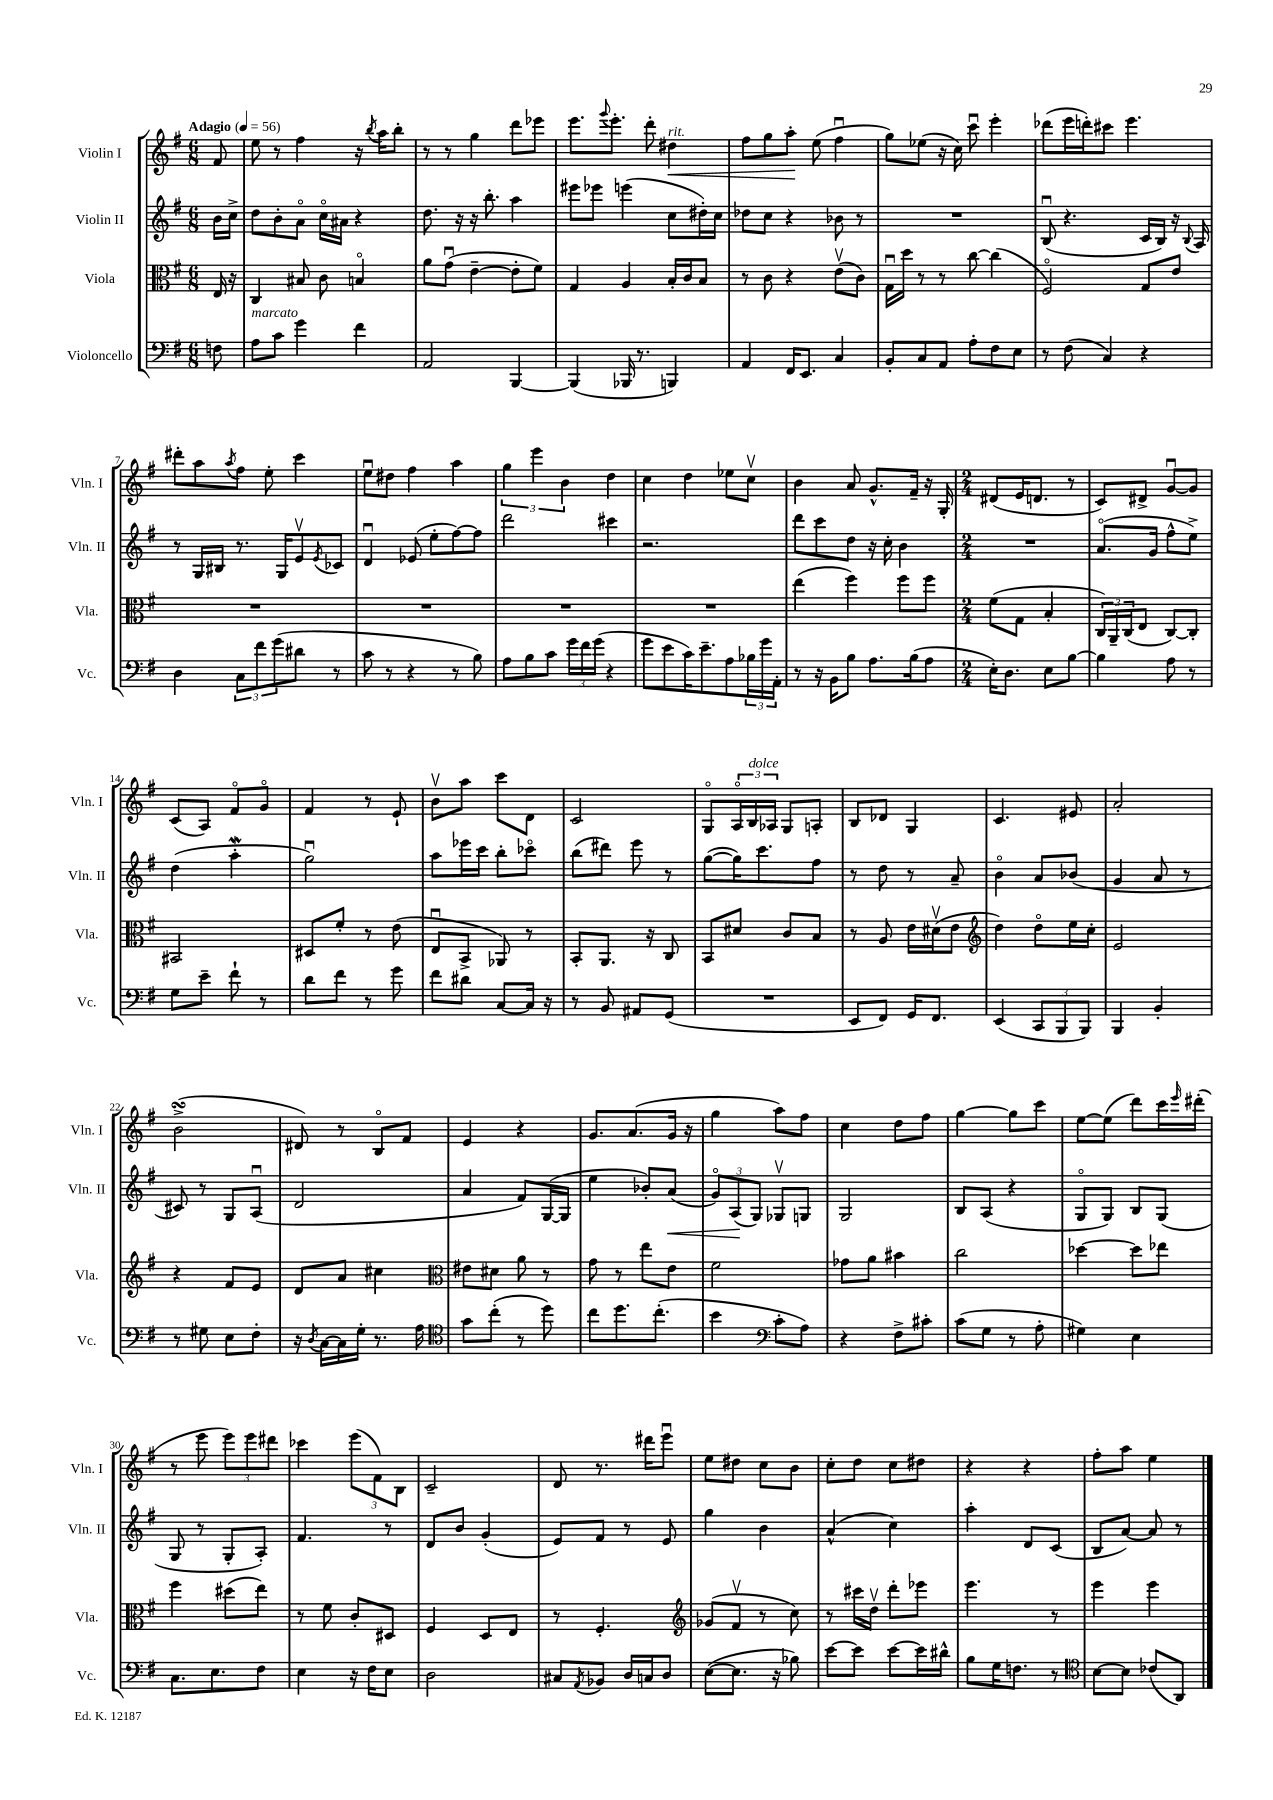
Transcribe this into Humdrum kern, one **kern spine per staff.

**kern	**kern	**kern	**dynam	**kern	**dynam
*part4	*part3	*part2	*part2	*part1	*part1
*staff4	*staff3	*staff2	*staff2	*staff1	*staff1
*I"Violoncello	*I"Viola	*I"Violin II	*	*I"Violin I	*
*I'Vc.	*I'Vla.	*I'Vln. II	*	*I'Vln. I	*
*clefF4	*clefC3	*clefG2	*	*clefG2	*
*k[f#]	*k[f#]	*k[f#]	*	*k[f#]	*
*M6/8	*M6/8	*M6/8	*	*M6/8	*
*MM56	*MM56	*MM56	*	*MM56	*
=	=	=	=	=	=
!	!	!	!	!LO:TX:a:B:t=Adagio	!
8Fn\	16E/	16b\LL	.	8f#/	.
.	16r	16cc^\JJ	.	.	.
=1	=1	=1	=1	=1	=1
!LO:TX:a:i:t=marcato	!	!	!	!	!
8A\L	4C/	8dd\L	.	8ee\	.
8c\J	.	8b'\	.	8r	.
4g\	8B#X/	8a\J	.	4ff#\	.
.	8c\	16cc\LL	.	.	.
.	.	16a#X\JJ	.	.	.
4f#\	4Bn/	4r	.	16r	.
.	.	.	.	8qbb/	.
.	.	.	.	16aa\KL	.
.	.	.	.	8bb'\J	.
=2	=2	=2	=2	=2	=2
2AA/	8a\L	8.dd\	.	8r	.
.	(8gu\J	.	.	8r	.
.	.	16r	.	.	.
.	[4e~\	16r	.	4gg\	.
.	.	8.bb'\	.	.	.
[4BBB/	8e'\L]	4aa\	.	8ddd\L	.
.	8f#\J)	.	.	8eee-X\J	.
=3	=3	=3	=3	=3	=3
(4BBB/]	4G/	8eee#X\L	.	8.eee\L	.
.	.	8eee-X\J	.	.	.
.	.	.	.	8qqggg/	.
.	.	.	.	8.eee'\J	.
16BBB-X/	4A/	(4eeen\	.	.	.
8.r	.	.	.	.	.
.	.	.	.	8ddd'\	.
!	!	!	!	!LO:TX:a:i:t=rit.	!
!	!	!	!	!	!LO:HP:b
4BBBn/)	16B'/LL	8cc\L	.	4dd#X\	<
.	16c/J	.	.	.	.
.	8B/J	16dd#X'\L)	.	.	.
.	.	16cc\JJ	.	.	.
=4	=4	=4	=4	=4	=4
4AA/	8r	8dd-X\L	.	8ff#\L	.
.	8c\	8cc\J	.	8gg\	.
16FF#/KL	4r	4r	.	8aa'\J	.
8.EE/J	.	.	.	.	.
.	.	.	.	(8ee\	[
4C/	(8ev\L	8b-X\	.	4ff#u\	.
.	8c\J)	8r	.	.	.
=5	=5	=5	=5	=5	=5
8BB'/L	16Gu\LL	2.r	.	8gg\L)	.
.	16dd\JJ	.	.	.	.
8C/	8r	.	.	(8ee-X\J	.
8AA/J	8r	.	.	16r	.
.	.	.	.	16cc\)	.
8A'\L	[8cc\	.	.	8cccu\	.
8F#\	(4cc\]	.	.	4eee'\	.
8E\J	.	.	.	.	.
=6	=6	=6	=6	=6	=6
8r	2F#/)	(8Bu/	.	(8ddd-X\L	.
(8F#\	.	4.r	.	16eee\L	.
.	.	.	.	16dddn'\J)	.
4C/)	.	.	.	8ccc#X\J	.
.	.	.	.	4.eee\	.
4r	8G/L	16c/LL	.	.	.
.	.	16B/JJ)	.	.	.
.	8e/J	16r	.	.	.
.	.	8qqB/	.	.	.
.	.	16A/	.	.	.
!!LO:LB:g=z
=7	=7	=7	=7	=7	=7
4D\	2.r	8r	.	8ddd#X'\L	.
.	.	16G/LL	.	8aa\	.
.	.	16B#X/JJ	.	.	.
.	.	.	.	8qaa/	.
12C\L	.	8.r	.	8ff#\J	.
12f#\	.	.	.	.	.
.	.	.	.	8ee'\	.
(12g\	.	.	.	.	.
.	.	16G/KL	.	.	.
8d#X\J	.	8ev/	.	4ccc\	.
.	.	8qe/	.	.	.
8r	.	8c-X/J	.	.	.
=8	=8	=8	=8	=8	=8
8c\	2.r	4du/	.	8eeu\L	.
8r	.	.	.	8dd#X\J	.
4r	.	(8e-X/	.	4ff#\	.
.	.	8ee'\L	.	.	.
8r	.	[8ff#\)	.	4aa\	.
8B\)	.	8ff#\J]	.	.	.
=9	=9	=9	=9	=9	=9
8A\L	2.r	2ddd\	.	6gg\	.
8B\	.	.	.	.	.
.	.	.	.	6eee\	.
8c\J	.	.	.	.	.
.	.	.	.	6b\	.
24g\LL	.	.	.	.	.
24f#\	.	.	.	.	.
(24g\JJ	.	.	.	.	.
4r	.	4ccc#X\	.	4dd\	.
=10	=10	=10	=10	=10	=10
8g\L	2.r	2.r	.	4cc\	.
8e\	.	.	.	.	.
16c\K)	.	.	.	4dd\	.
8.e~\	.	.	.	.	.
8A\	.	.	.	8ee-X\L	.
24B-X\L	.	.	.	8ccv\J	.
24g\	.	.	.	.	.
24AA'\JJ	.	.	.	.	.
=11	=11	=11	=11	=11	=11
8r	(4ee\	8ddd\L	.	4b\	.
16r	.	8ccc\	.	.	.
16BB\KL	.	.	.	.	.
8B\J	4ff#\)	8dd\J	.	8a/	.
8.A\L	.	16r	.	8.g^^/L	.
.	.	16cc'\	.	.	.
.	8ff#\L	4b\	.	.	.
(16B\k	.	.	.	16f#~/Jk	.
8A\J	8ff#\J	.	.	16r	.
.	.	.	.	16G'/	.
=12	=12	=12	=12	=12	=12
*M2/4	*M2/4	*M2/4	*	*M2/4	*
16E'\KL)	(8f#\L	2r	.	(8d#X/L	.
8.D\J	.	.	.	.	.
.	8G\J	.	.	16e/K	.
.	.	.	.	8.dn/J	.
8E\L	4B'/	.	.	.	.
[8B\J	.	.	.	8r	.
=13	=13	=13	=13	=13	=13
4B\]	24C/LL)	(8.a/L	.	8c/L)	.
.	24AA~/	.	.	.	.
.	(24C/J	.	.	.	.
.	8E/J	.	.	8d#X^/J	.
.	.	16g/Jk	.	.	.
8A\	[8C/L)	8ff#^^\L	.	[8gu/L	.
8r	8C'/J]	8ee^\J)	.	8g/J]	.
!!LO:LB:g=z
=14	=14	=14	=14	=14	=14
8G\L	2BB#X/	(4dd\	.	(8c/L	.
8e~\J	.	.	.	8A/J)	.
8f#`\	.	4aaW'\	.	8f#/L	.
8r	.	.	.	8g/J	.
=15	=15	=15	=15	=15	=15
8d\L	8D#X/L	2ggu\)	.	4f#/	.
8f#\J	8f#'/J	.	.	.	.
8r	8r	.	.	8r	.
8g\	(8e\	.	.	8e`/	.
=16	=16	=16	=16	=16	=16
8f#\L	8Eu/L	8aa\L	.	8bv\L	.
8d#X\J	8BB^/J	16eee-X\L	.	8aa\J	.
.	.	16ccc\JJ	.	.	.
[8C/L	8AA-X/)	8bb'\L	.	8ccc\L	.
16C/Jk]	8r	8ccc-X\J	.	8d\J	.
16r	.	.	.	.	.
=17	=17	=17	=17	=17	=17
8r	8BB'/L	(8bb\L	.	2c/	.
8BB/	8.AA/J	8ddd#X\J)	.	.	.
8AA#X/L	.	8eee\	.	.	.
.	16r	.	.	.	.
(8GG/J	8C/	8r	.	.	.
=18	=18	=18	=18	=18	=18
2r	8BB/L	([8gg\L	.	8G/L	.
.	8d#X/J	16gg\K])	.	24A/L	.
!	!	!	!	!LO:TX:a:i:t=dolce	!
.	.	.	.	24B/	.
.	.	8.ccc\	.	.	.
.	.	.	.	24A-X/JJ	.
.	8c/L	.	.	8G/L	.
.	8B/J	8ff#\J	.	8An'/J	.
=19	=19	=19	=19	=19	=19
8EE/L	8r	8r	.	8B/L	.
8FF#/J)	8A/	8dd\	.	8d-X/J	.
16GG/KL	16e\LL	8r	.	4G/	.
8.FF#/J	(16d#Xv\J	.	.	.	.
.	8e\J	8a~/	.	.	.
=20	=20	=20	=20	=20	=20
*	*clefG2	*	*	*	*
(4EE/	4dd\)	4b\	.	4.c/	.
12CC/L	8dd\L	8a/L	.	.	.
12BBB/	.	.	.	.	.
.	16ee\L	(8b-X/J	.	8e#X/	.
12BBB/J)	.	.	.	.	.
.	16cc'\JJ	.	.	.	.
=21	=21	=21	=21	=21	=21
4BBB/	2e/	4g/	.	2a'/	.
4BB'/	.	8a/	.	.	.
.	.	8r	.	.	.
!!LO:LB:g=z
=22	=22	=22	=22	=22	=22
8r	4r	8c#X/)	.	(2bsSsS^\	.
8G#X\	.	8r	.	.	.
8E\L	8f#/L	8G/L	.	.	.
8F#'\J	8e/J	(8Au/J	.	.	.
=23	=23	=23	=23	=23	=23
16r	8d/L	2d/	.	8d#X/)	.
8qD/	.	.	.	.	.
[16C\LL	.	.	.	.	.
16C\]	8a/J	.	.	8r	.
16G'\JJ	.	.	.	.	.
8.r	4cc#X\	.	.	8B/L	.
.	.	.	.	8f#/J	.
16A\	.	.	.	.	.
=24	=24	=24	=24	=24	=24
*clefC4	*clefC3	*	*	*	*
8g\L	8e#X\L	4a/	.	4e/	.
(8cc'\J	8d#X\J	.	.	.	.
8r	8a\	8f#/L)	.	4r	.
8dd\)	8r	([16G/L	.	.	.
.	.	16G/JJ]	.	.	.
=25	=25	=25	=25	=25	=25
8cc\L	8g\	4ee\	.	8.g/L	.
8.dd\	8r	.	.	.	.
.	.	.	.	(8.a/	.
.	8ee\L	8b-X'/L)	.	.	.
(8.cc'\J	.	.	.	.	.
!	!	!	!LO:HP:b	!	!
.	8e\J	(8a/J	<	16g/Jk	.
.	.	.	.	16r	.
=26	=26	=26	=26	=26	=26
4b\	2f#\	12g/L)	.	4gg\	.
.	.	(12A/	.	.	.
.	.	12G/J)	[	.	.
*clefF4	*	*	*	*	*
8c'\L	.	8G-Xv/L	.	8aa\L)	.
8A\J)	.	8Gn/J	.	8ff#\J	.
=27	=27	=27	=27	=27	=27
4r	8g-X\L	2G/	.	4cc\	.
.	8a\J	.	.	.	.
8F#^\L	4b#X\	.	.	8dd\L	.
8c#X'\J	.	.	.	8ff#\J	.
=28	=28	=28	=28	=28	=28
(8c\L	2cc\	8B/L	.	[4gg\	.
8G\J	.	(8A/J	.	.	.
8r	.	4r	.	8gg\L]	.
8A'\	.	.	.	8ccc\J	.
=29	=29	=29	=29	=29	=29
4G#X\)	[4dd-X\	8G/L	.	[8ee\L	.
.	.	8G/J)	.	(8ee\J]	.
4E\	8dd-\L]	8B/L	.	8ddd\L)	.
.	8ee-X\J	(8G/J	.	16ccc\L	.
.	.	.	.	16qqeee/	.
.	.	.	.	(16ddd#X'\JJ	.
!!LO:LB:g=z
=30	=30	=30	=30	=30	=30
8.C\L	4ff#\	8G/	.	8r	.
.	.	8r	.	8eee\	.
8.E\	.	.	.	.	.
.	(8dd#X\L	8G'/L	.	12eee\L)	.
.	.	.	.	12eee\	.
8F#\J	8ee\J)	8A'/J)	.	.	.
.	.	.	.	12ddd#X\J	.
=31	=31	=31	=31	=31	=31
4E\	8r	4.f#/	.	4ccc-X\	.
.	8f#\	.	.	.	.
16r	8c'/L	.	.	(12eee\L	.
16F#\KL	.	.	.	.	.
.	.	.	.	12f#\)	.
8E\J	8D#X/J	8r	.	.	.
.	.	.	.	12B\J	.
=32	=32	=32	=32	=32	=32
2D\	4F#/	8d/L	.	2c~/	.
.	.	8b/J	.	.	.
.	8D/L	(4g'/	.	.	.
.	8E/J	.	.	.	.
=33	=33	=33	=33	=33	=33
8C#X/L	8r	8e/L)	.	8d/	.
8qAA/	.	.	.	.	.
8BB-X/J	4.F#'/	8f#/J	.	8.r	.
16D/LL	.	8r	.	.	.
16Cn/J	.	.	.	16ddd#X\KL	.
8D/J	.	8e/	.	8eeeu\J	.
=34	=34	=34	=34	=34	=34
*	*clefG2	*	*	*	*
([8E\L	(8g-X/L	4gg\	.	8ee\L	.
8.E\J]	8f#v/J	.	.	8dd#X\J	.
.	8r	4b\	.	8cc\L	.
16r	.	.	.	.	.
8B-X\)	8cc\)	.	.	8b\J	.
=35	=35	=35	=35	=35	=35
[8e\L	8r	(4a^^/	.	8cc'\L	.
8e\J]	16ccc#X\LL	.	.	8dd\J	.
.	16ddv\JJ	.	.	.	.
[8e\L	8ddd'\L	4cc\)	.	8cc\L	.
16e\L]	8eee-X\J	.	.	8dd#X\J	.
16d#X^^\JJ	.	.	.	.	.
=36	=36	=36	=36	=36	=36
8B\L	4.eee\	4aa'\	.	4r	.
16G\K	.	.	.	.	.
8.Fn\J	.	.	.	.	.
.	.	8d/L	.	4r	.
8r	8r	(8c/J	.	.	.
=37	=37	=37	=37	=37	=37
*clefC4	*	*	*	*	*
[8B\L	4eee\	8B/L	.	8ff#'\L	.
8B\J]	.	[8a/J)	.	8aa\J	.
(8c-X/L	4eee\	8a/]	.	4ee\	.
8AA/J)	.	8r	.	.	.
==	==	==	==	==	==
*-	*-	*-	*-	*-	*-
